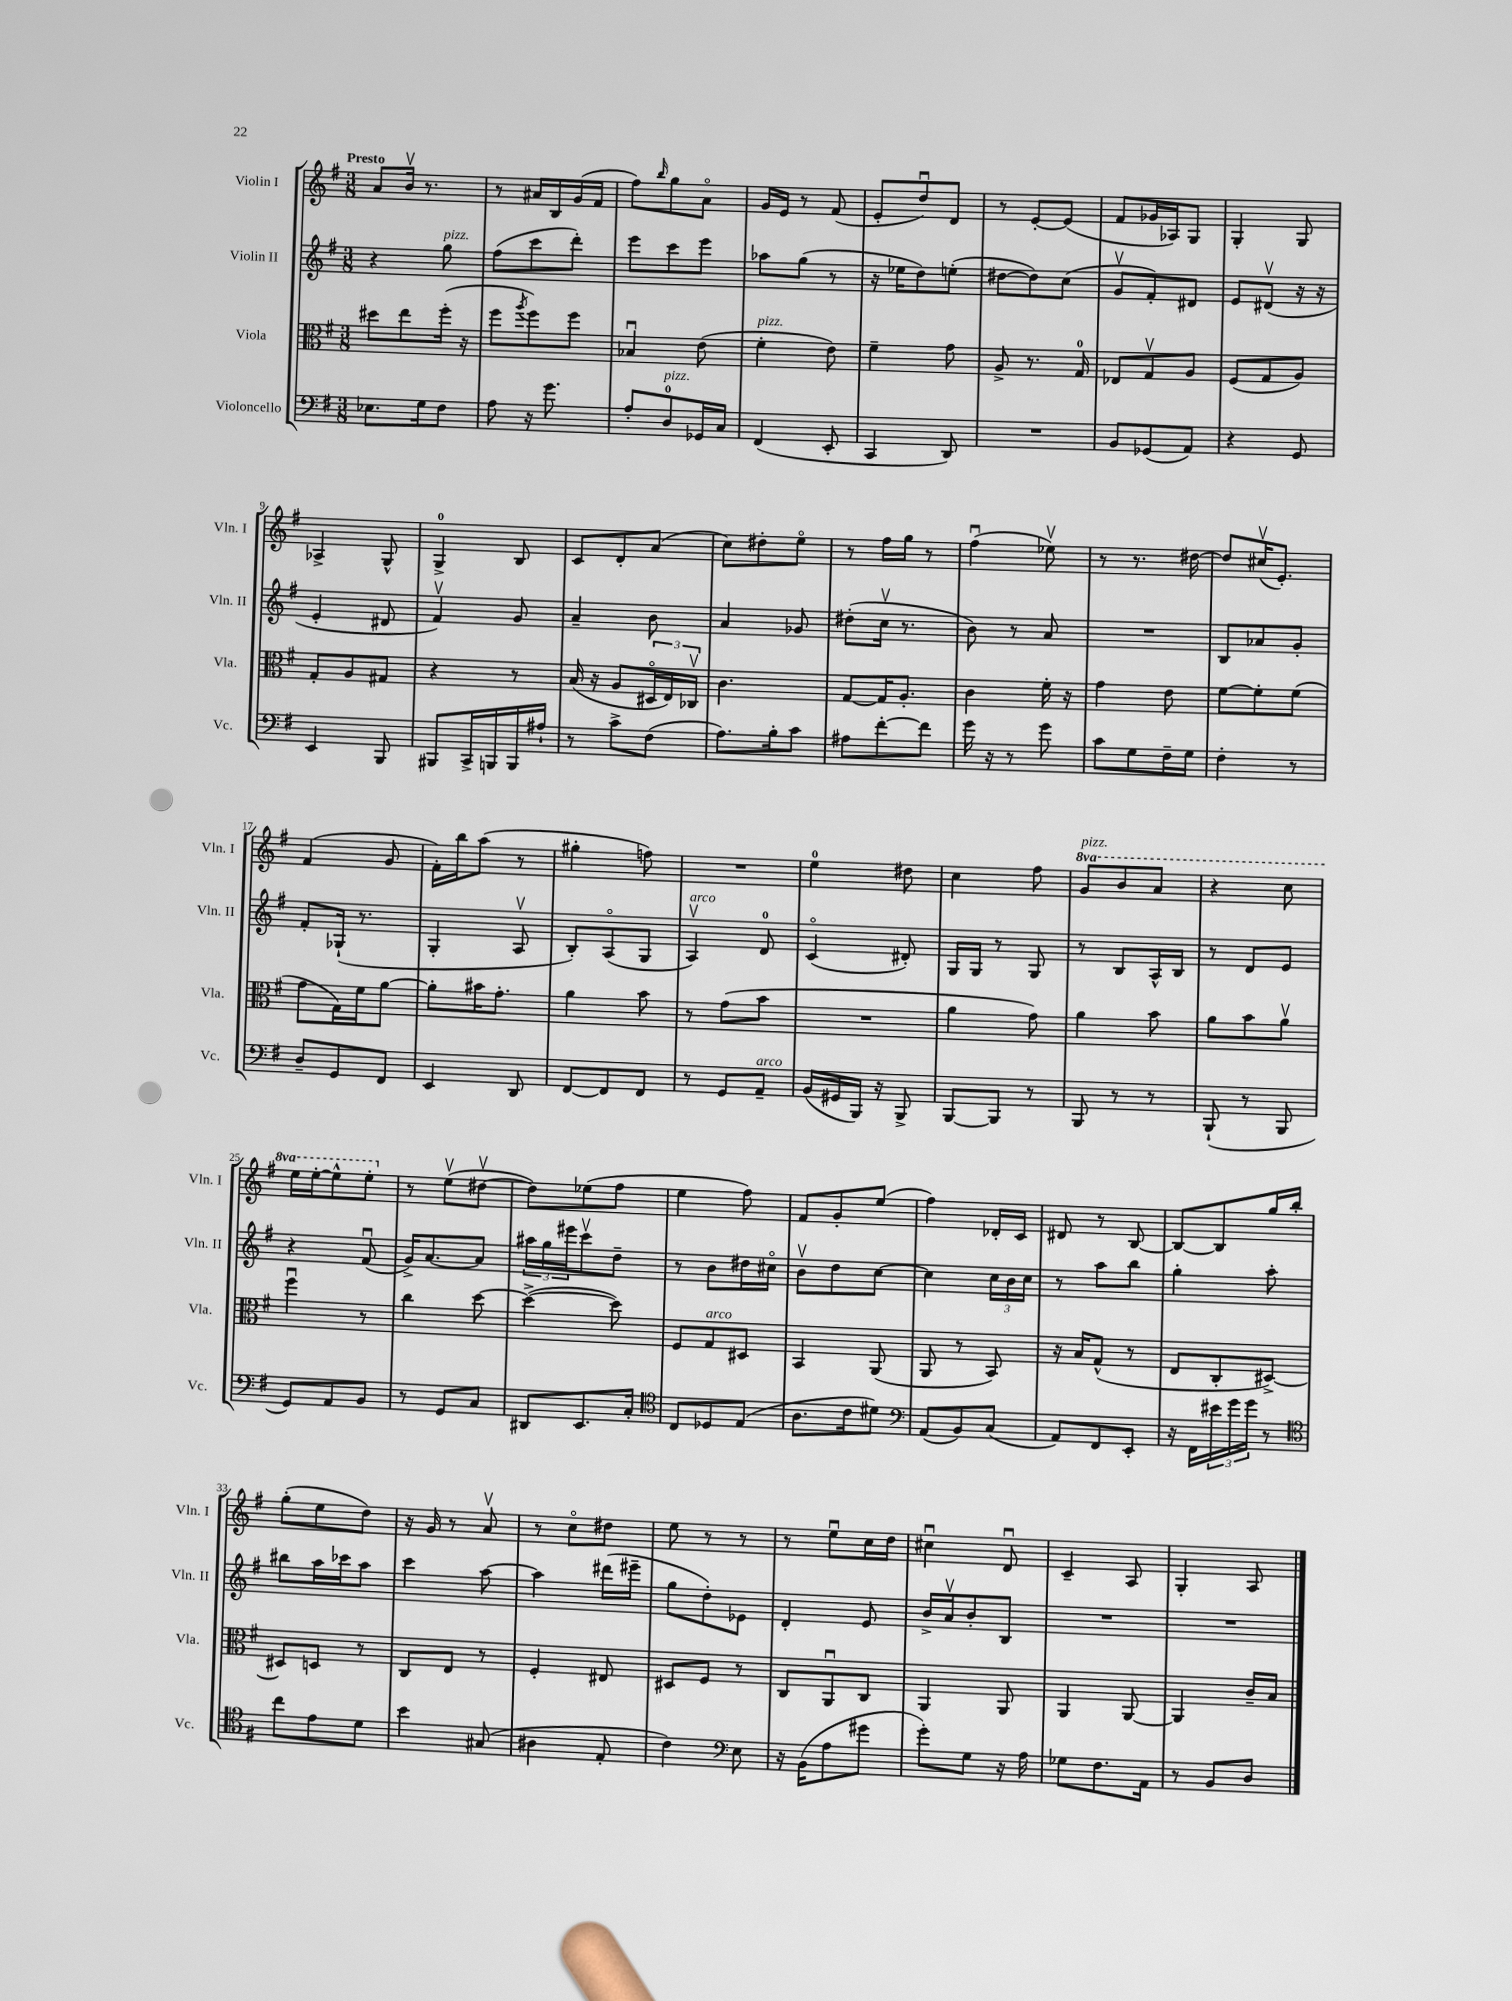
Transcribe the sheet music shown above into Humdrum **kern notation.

**kern	**kern	**kern	**kern
*part4	*part3	*part2	*part1
*staff4	*staff3	*staff2	*staff1
*I"Violoncello	*I"Viola	*I"Violin II	*I"Violin I
*I'Vc.	*I'Vla.	*I'Vln. II	*I'Vln. I
*clefF4	*clefC3	*clefG2	*clefG2
*k[f#]	*k[f#]	*k[f#]	*k[f#]
*M3/8	*M3/8	*M3/8	*M3/8
=1	=1	=1	=1
!	!	!	!LO:TX:a:B:t=Presto
8.E-X\L	8dd#X\L	4r	8a/L
.	8ee\	.	16bv/Jk
16G\k	.	.	8.r
!	!	!LO:TX:a:i:t=pizz.	!
8F#\J	(16ff#'\Jk	8gg\	.
.	16r	.	.
=2	=2	=2	=2
8A\	8ff#\L	(8ff#\L	8r
.	8qaa/	.	.
16r	8ff#\)	8ccc\	16a#X/LL
8.g\	.	.	16B/
.	8ff#\J	8ddd'\J)	(16g/
.	.	.	16f#/JJ
=3	=3	=3	=3
8A'/L	4B-Xu/	8eee\L	8ff#\L)
.	.	.	16qqbb/
!LO:TX:a:i:t=pizz.	!	!	!
8D/	.	8ccc\	8gg\
16GG-X/L	(8e\	8eee\J	8a\J
16C/JJ	.	.	.
=4	=4	=4	=4
!	!LO:TX:a:i:t=pizz.	!	!
(4FF#/	4f#'\	8aa-X\L	16g/LL
.	.	.	16e/JJ
.	.	(8gg\J	8r
8EE'/	8e\)	8r	(8f#/
=5	=5	=5	=5
4CC/	4f#~\	16r	8e'/L
.	.	16ee-X\KL	.
.	.	8dd\)	8ddu/)
8DD/)	8g\	(8een'\J	8d/J
=6	=6	=6	=6
4.r	8A^/	[8dd#X\L	8r
.	8.r	8dd#\])	[8e'/L
.	.	(8cc\J	(8e/J]
.	16G/	.	.
=7	=7	=7	=7
8BB/L	8E-X/L	8gv/L	8f#/L
(8GG-X/	8Gv/	8f#'/)	16g-X/L
.	.	.	16A-X/J)
8AA/J)	8A/J	8d#X/J	8G/J
=8	=8	=8	=8
4r	(8F#/L	8e/L	4G'/
.	8G/	(8d#Xv/J	.
8GG/	8A/J)	16r	8G/
.	.	16r	.
!!LO:LB:g=z
=9	=9	=9	=9
4EE/	8G'/L	4e'/	4A-X^/
.	8A/	.	.
8BBB/	8G#X/J	8d#X/	8G^^/
=10	=10	=10	=10
8BBB#X/L	4r	4f#v/)	4G^/
16CC^/L	.	.	.
16BBBn/	.	.	.
16BBB/	8r	8g/	8B/
16A#X`/JJ	.	.	.
=11	=11	=11	=11
8r	(16B/	4a~/	8c/L
.	16r	.	.
8c^\L	8A/L	.	8d'/
(8F#\J	24D#X/L	8b\	(8a/J
.	24E/)	.	.
.	24C-Xv/JJ	.	.
=12	=12	=12	=12
8.A\L)	4.c\	4a/	8cc\L)
.	.	.	8dd#X'\
16B'\k	.	.	.
8c\J	.	8g-X/	8ee\J
=13	=13	=13	=13
8A#X\L	[8G/L	(8dd#X'\L	8r
[8f#'\	16G/K]	16ccv\Jk	16ff#\LL
.	8.A'/J	8.r	16gg\JJ
8f#\J]	.	.	8r
=14	=14	=14	=14
16g\	4c\	8b\)	(4ff#u\
16r	.	.	.
8r	.	8r	.
8g\	16f#'\	8a/	8ee-Xv\)
.	16r	.	.
=15	=15	=15	=15
8c\L	4g\	4.r	8r
8G\	.	.	8.r
16F#~\L	8e\	.	.
16G\JJ	.	.	[16dd#X\
=16	=16	=16	=16
4F#'\	[8f#\L	8B/L	8dd#/L]
.	8f#'\]	8a-X/	(16cc#Xv/K
.	.	.	8.e'/J)
8r	(8f#\J	8g'/J	.
!!LO:LB:g=z
=17	=17	=17	=17
8D~/L	8g\L	8f#'/L	(4f#/
8GG/	16G\L)	(16G-X`/Jk	.
.	16f#\J	8.r	.
8FF#/J	[8a\J	.	8g/
=18	=18	=18	=18
4EE/	8a'\L]	4G'/	16f#'\LL)
.	.	.	16bb\J
.	16b#X\K	.	(8aa\J
.	8.g'\J	.	.
8DD/	.	8Av/	8r
=19	=19	=19	=19
[8FF#/L	4a\	8B'/L)	4gg#X'\
8FF#/]	.	(8A/	.
8FF#/J	8b\	8G/J	8ffn\)
=20	=20	=20	=20
!	!	!LO:TX:a:i:t=arco	!
8r	8r	4Av/)	4.r
8GG/L	(8g\L	.	.
!LO:TX:a:i:t=arco	!	!	!
8AA~/J	8b\J	8d/	.
=21	=21	=21	=21
(16BB/LL	4.r	(4c/	4ee\
16GG#X/	.	.	.
16BBB/JJ)	.	.	.
16r	.	.	.
8BBB^/	.	8d#X'/)	8dd#X\
=22	=22	=22	=22
[8BBB/L	4a\	16G/LL	4cc\
.	.	16G/JJ	.
8BBB/J]	.	8r	.
8r	8g\)	8G/	8ff#\
=23	=23	=23	=23
*	*	*	*8va
!	!	!	!LO:TX:a:i:t=pizz.
8BBB/	4a\	8r	8gg/L
8r	.	8B/L	8bb/
8r	8b\	16A^^/L	8aa/J
.	.	16B/JJ	.
=24	=24	=24	=24
(8BBB`/	8a\L	8r	4r
8r	8b\	8d/L	.
8BBB/	8av\J	8e/J	8ccc\
!!LO:LB:g=z
=25	=25	=25	=25
8GG/L)	4ff#u\	4r	16eee\LL
.	.	.	[16eee'\J
8AA/	.	.	8eee^^\]
8BB/J	8r	(8f#u/	8eee'\J
=26	=26	=26	=26
*	*	*	*X8va
8r	4cc\	16g^/KL)	8r
.	.	[8.a/	.
8GG/L	.	.	(8eev\L
8C/J	[8dd\	8a/J]	[8dd#Xv\J
=27	=27	=27	=27
8DD#X/L	(4dd^\_	24aa#X\LL	8dd#\L])
.	.	24gg\	.
.	.	24eee#X\J	.
8.EE/	.	8cccv\	(8ee-X\
.	8dd\])	8dd~\J	8ff#\J
16C'/Jk	.	.	.
=28	=28	=28	=28
*clefC4	*	*	*
8C/L	8F#/L	8r	4ee\
!	!LO:TX:a:i:t=arco	!	!
8D-X/	8G/	8b\L	.
(8E/J	8D#X/J	16dd#X\L	8ff#\)
.	.	16cc#X\JJ	.
=29	=29	=29	=29
8.A\L	4BB/	8bv\L	8f#/L
.	.	8dd\	8g'/
16c\k	.	.	.
8d#X\J)	(8AA/	[8cc\J	(8ee/J
=30	=30	=30	=30
*clefF4	*	*	*
(8AA/L	8AA/	4cc\]	4ff#\)
8BB/)	8r	.	.
(8C/J	8BB/)	24cc\LL	16d-X'/LL
.	.	24b\	.
.	.	.	16c/JJ
.	.	24cc\JJ	.
=31	=31	=31	=31
8AA/L)	16r	8r	8d#X/
.	16B/KL	.	.
8FF#/	(8G^^/J	8aa\L	8r
8EE'/J	8r	8bb\J	[8B/
=32	=32	=32	=32
16r	8E/L	4gg'\	8B/L_
16FF#\LL	.	.	.
24e#X\	8C'/	.	8B/]
24g\	.	.	.
24g\JJ	.	.	.
8r	[8D#X^/J)	8aa'\	16gg/L
.	.	.	16bb'/JJ
!!LO:LB:g=z
=33	=33	=33	=33
*clefC4	*	*	*
8cc\L	8D#X/L]	8bb#X\L	(8gg'\L
8e\	8Dn/J	16aa\L	8ee\
.	.	16ccc-X\J	.
8d\J	8r	8aa\J	8dd\J)
=34	=34	=34	=34
4b\	8C/L	4ccc\	16r
.	.	.	16g/
.	8E/J	.	8r
(8G#X/	8r	[8aa\	8av/
=35	=35	=35	=35
4A#X\	4F#'/	4aa\]	8r
.	.	.	8cc\L
8E'/	8E#X/	(16ddd#X\LL	8dd#X\J
.	.	16eee#X~\JJ	.
=36	=36	=36	=36
4c\)	8D#X/L	8gg\L	8ee\
.	8F#/J	8dd'\)	8r
*clefF4	*	*	*
8E\	8r	8e-X\J	8r
=37	=37	=37	=37
16r	8C/L	4d'/	8r
(16BB\KL	.	.	.
8A\	8AAu/	.	8eeu\L
8g#X\J	8C/J	8e/	16cc\L
.	.	.	16dd\JJ
=38	=38	=38	=38
8g'\L)	4AA/	16b^/LL	4cc#Xu\
.	.	16av/J	.
8G\J	.	8b'/	.
16r	8AA/	8B/J	8du/
16A\	.	.	.
=39	=39	=39	=39
8G-X\L	4AA/	4.r	4c~/
8.F#\	.	.	.
.	[8AA/	.	8A/
16AA\Jk	.	.	.
=40	=40	=40	=40
8r	4AA/]	4.r	4G'/
8BB/L	.	.	.
8D/J	16c~/LL	.	8A/
.	16B/JJ	.	.
==	==	==	==
*-	*-	*-	*-
